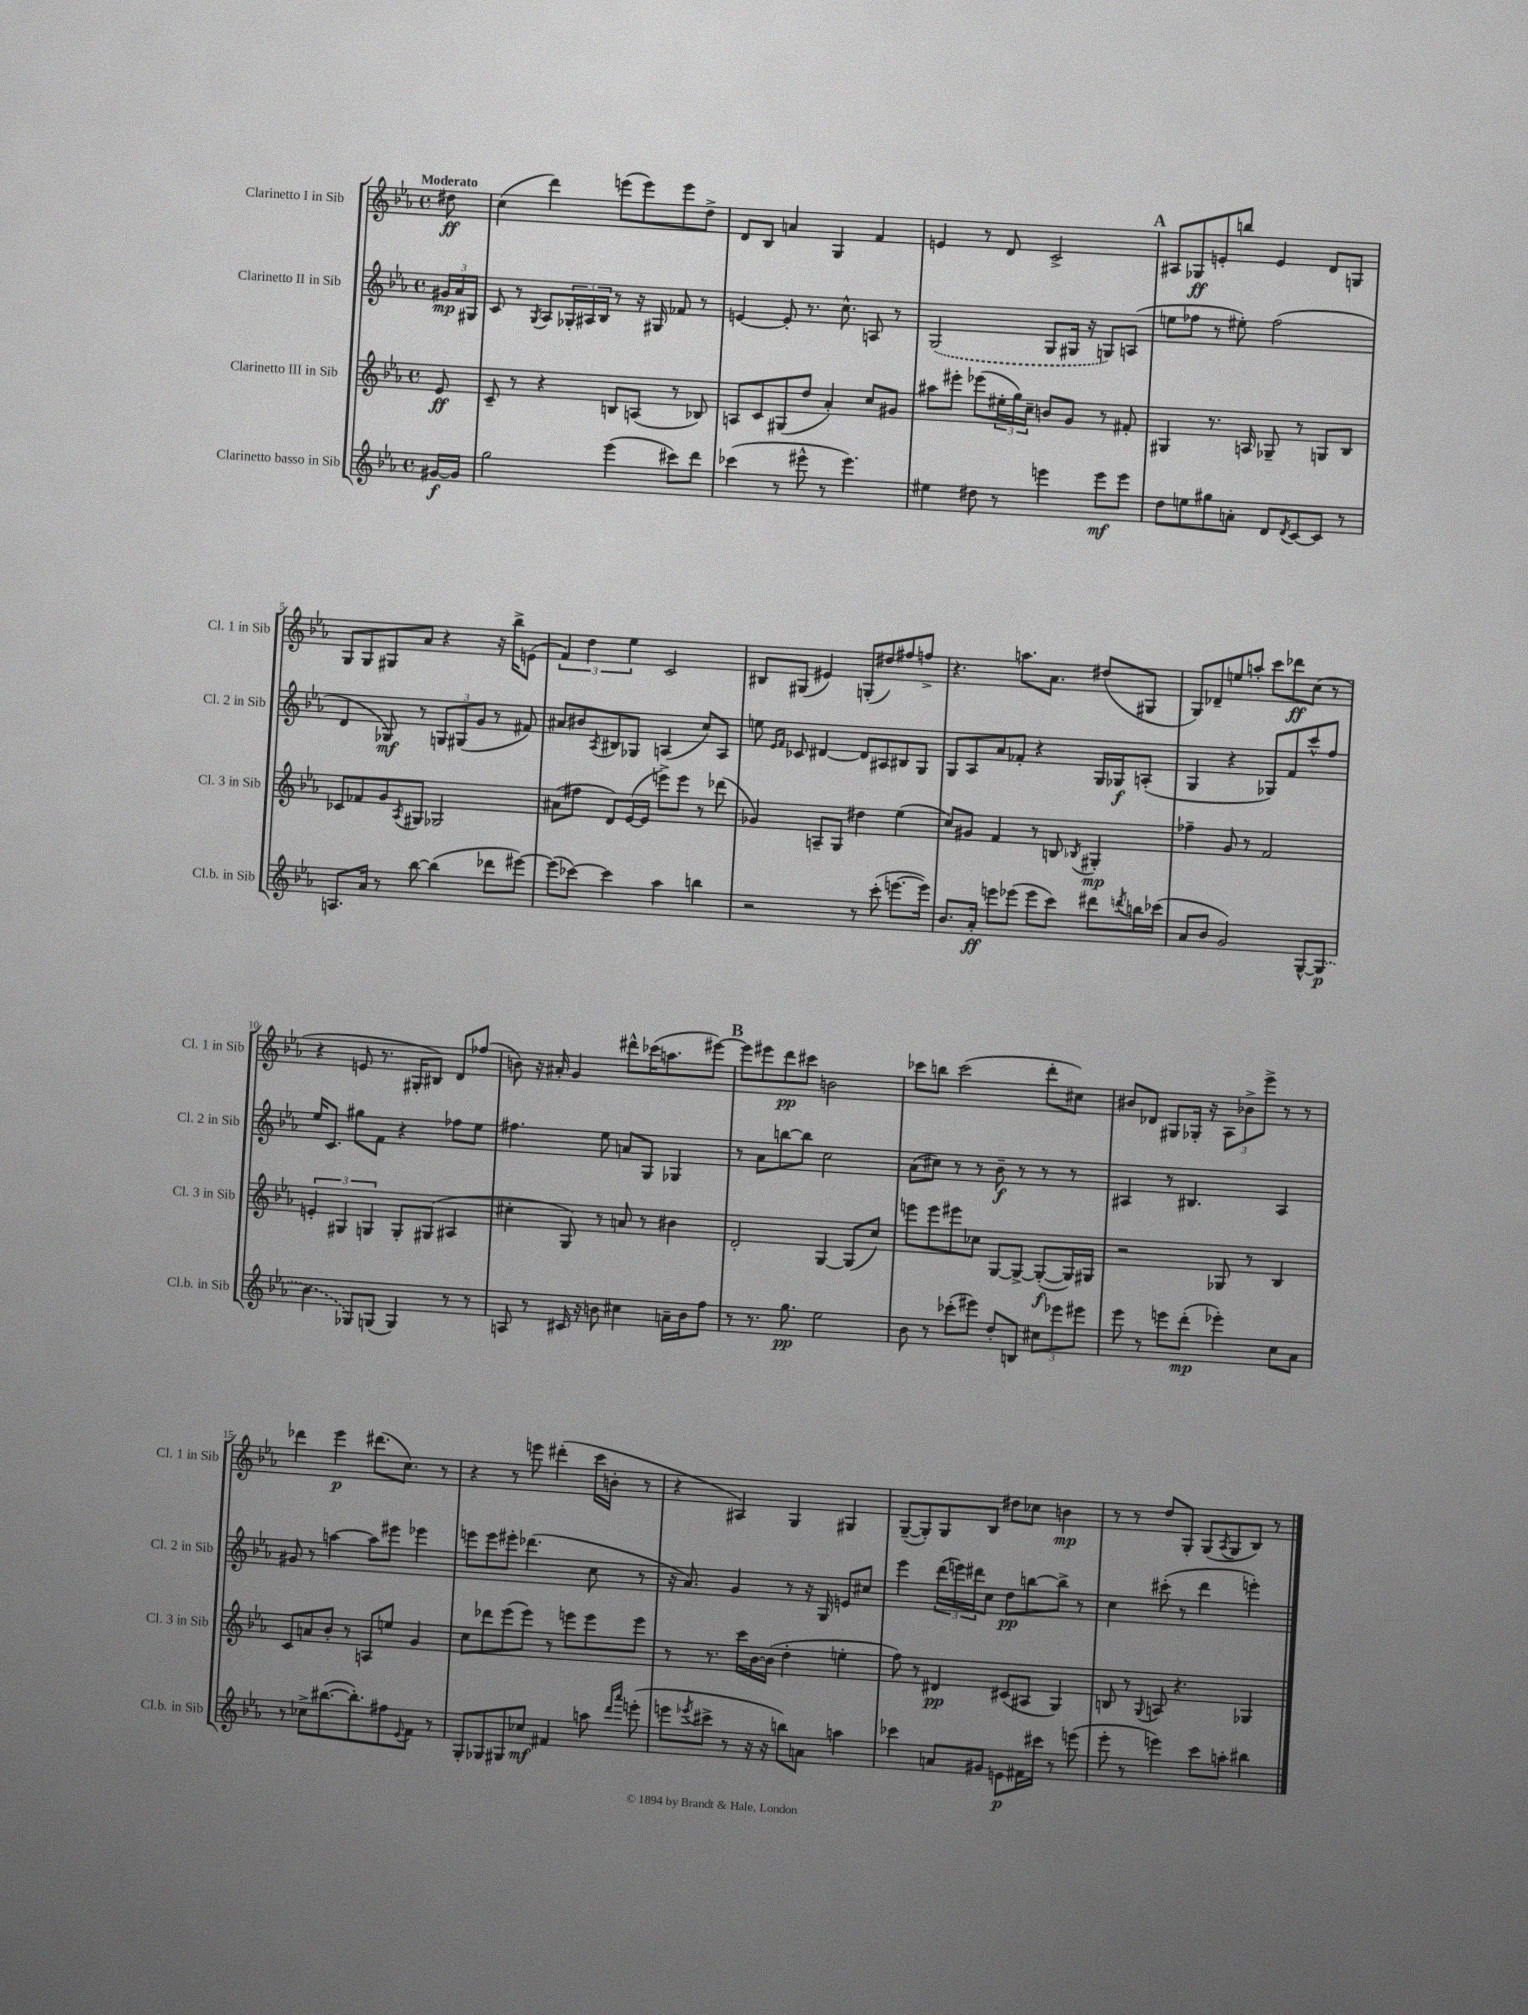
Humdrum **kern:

**kern	**kern	**kern	**kern
*staff4	*staff3	*staff2	*staff1
*clefG2	*clefG2	*clefG2	*clefG2
*k[b-e-a-]	*k[b-e-a-]	*k[b-e-a-]	*k[b-e-a-]
*M4/4	*M4/4	*M4/4	*M4/4
*met(c)	*met(c)	*met(c)	*met(c)
[16g#	8e-	24g#	8dd#
.	.	24a-	.
16g#]	.	.	.
.	.	24G#	.
=	=	=	=
2gg	8c~	8c	(4cc
.	8r	8r	.
.	.	8qG	.
.	4r	8A-	4ddd)
.	.	24G-'	.
.	.	24A#	.
.	.	24B-	.
(4eee-	8B	8r	(8eee
.	(8A	16r	8eee)
.	.	16G#	.
8ccc#)	8r	8f-	8eee
8ddd	8B-)	8r	8dd^
=	=	=	=
(4ccc-	8A	[4e	8d
.	8c	.	8B-
8r	(8G#	8e']	4a
8eee#^^	8dd	8.r	.
8r	4a-')	.	4G
.	.	8.cc^^	.
4.eee#)	.	.	.
.	8cc	8A	4f
.	8g#	8r	.
=	=	=	=
4ee#	8aa#	(2G	4e
.	8eee#'	.	.
8dd#	(8eee-	.	8r
8r	24ee#'	.	8d
.	24gg)	.	.
.	24cc~	.	.
4eee	8b	8G	2c^
.	8g	16G#	.
.	.	16r	.
8eee	8r	8G)	.
8eee	8f#'	(8A	.
=	=	=	=
8dd	4G#	8ee	8A#
8ee	.	8ff-	8G-
8gg#	8.r	8r	8e'
8a'	.	8ee#')	8bb
.	16A	.	.
8d	8G-~	(2ff-	4e
8qd	.	.	.
[8c	8r	.	.
8c]	8G	.	8d
8r	8B-	.	8G
=	=	=	=
8.A	8c-	4d	8G
.	8f-	.	8G
16a-	.	.	.
8r	8g	8G-)	8G#
.	8qA-	.	.
[8bb-	8G#	8r	8a-
(4bb-]	2G-	12G	4r
.	.	(12G#	.
.	.	12g	.
8ddd-	.	8r	16r
.	.	.	16bb-^
[8eee#)	.	8f#)	(8e
=	=	=	=
(8eee#]	(8a#	8a#	6f)
[8ccc-)	8ff#	8b#	.
.	.	.	6dd
.	.	8qA-	.
4ccc-]	8d)	8B#	.
.	.	.	6ee-
.	([16e-	8G-	.
.	16e-]	.	.
4aa-	8eee^)	(4A	2c
.	8eee	.	.
4bb	8r	8cc)	.
.	(8ddd-	8A	.
=	=	=	=
2r	4g-)	8ee	8B#
.	.	16qqe-	.
.	.	16qqf	.
.	.	8c-	(8G#
.	8A~	[4d#	4e#)
.	8G	.	.
8r	4dd#	8d#]	(8G'
(8ccc'	.	8A#	8dd#)
[8.eee	(4ee-	8B#	8ff#
.	.	8G	8ff^
16eee])	.	.	.
=	=	=	=
8.b-	8cc)	8G	4.r
.	8g#	8A-	.
16a-'	.	.	.
8eee	4f	8a-	.
(8eee-	.	8f-'	8.aa
8eee-	8r	4r	.
.	.	.	8.a-
8ccc)	8B	.	.
.	8qB-	.	.
8ddd#	4G#'	16G	(8dd#
.	.	16G-	.
8qddd	.	.	.
16bb	.	(8A'	8G#
(16ccc-	.	.	.
=	=	=	=
8a-	4ff-~	4G	8G)
8b-	.	.	8d-~
2g)	8g	4r	8ee
.	8r	.	8aa'
.	2f	8G-)	8ccc
.	.	8f	8ddd-
[8G^^	.	8ccc^^	(8cc
(8G]	.	8ff	8r
=	=	=	=
4b-	6e'	16ee-	4r
.	.	8.c	.
.	6G#	.	.
8G-)	.	8gg#	8e
.	6G	.	.
(8G	.	8f	8.r
4G)	8G'	4r	.
.	.	.	16G#'
.	(8G#	.	8B#)
8r	4A#	8ff-	8d
8r	.	8ee-	(8ff-
=	=	=	=
8A	4cc#'	4.ff#	8b)
8r	.	.	16r
.	.	.	16a#'
16c#	8G)	.	4g
16r	.	.	.
8b	8r	8ee-	.
4cc#	8a	8a	8ddd#^^
.	8r	8G	(16ccc-
.	.	.	8.aa
16a~	4b#	4G-	.
16b	.	.	.
8ff	.	.	[8eee#)
=	=	=	=
8r	2d'	8r	8eee#]
8.r	.	8a-	8eee#
.	.	[8bb	8ddd
8.gg	.	.	.
.	.	8bb]	8ccc#
2ee-	[4G	2cc	2b
.	(8G]	.	.
.	8cc)	.	.
=	=	=	=
8b-	8eee	(8a-	8ccc-
8r	8eee	8cc#)	8bb
(8ccc-'	8eee#	8r	(2ccc-
8eee#)	8cc-	8r	.
8dd'	[8G	8b-~	.
8B	8G^_	8r	.
12cc#	(8G'_	8r	8ddd'
12eee-	.	.	.
.	16G])	8r	8cc#)
12eee#	.	.	.
.	16G#	.	.
=	=	=	=
8eee-	2r	4A#	8b#
8r	.	.	8d-
8eee	.	8r	8G#
(8ddd'	.	4.B#	16G-'
.	.	.	16r
4eee-')	8G-	.	12A-
.	.	.	12b-^
.	8r	.	.
.	.	.	12eee-^
8cc	4B-	4A#	8r
8a-	.	.	8r
=	=	=	=
8r	8c	8g#	4ddd-
8cc-^	8a	8r	.
([8.bb#	8b-'	[4aa	4eee-
.	8r	.	.
8.bb#'])	.	.	.
.	8A	8aa]	(8.ddd#
8ff#	8ee	8eee#	.
.	.	.	8.cc)
8qqe-	.	.	.
8f	4g	4eee-	.
8r	.	.	8r
=	=	=	=
8G'	8cc	8eee	4r
8G-	8ddd-	8eee	.
8G#	(8eee-	8eee#'	8r
8cc-	8eee-)	(4.ddd-	8eee
4f#	8r	.	(4ddd#'
.	8eee	.	.
8aa	8eee	8cc	16ccc
.	.	.	16b'
16qqddd	.	.	.
16qqaaa-	.	.	.
(8eee'	8eee	8r	8r
=	=	=	=
8eee	8r	16r	4r
.	.	8.a-)	.
8qeee-	.	.	.
8ccc#^	8.r	.	.
8r	.	4g	4A#)
.	16ccc	.	.
16r	[16b-	.	.
16r	(16b-]	.	.
8bb)	4dd'	8r	4G
8a	.	16r	.
.	.	16G	.
4aa	4ee'	8e	4G#
.	.	8cc#	.
=	=	=	=
4ccc-	8ff)	4eee-	([8G~
.	8r	.	8G'])
8a	4d#	(24ddd	8G
.	.	24eee)	.
.	.	24ddd#	.
8g#	.	8cc	8B-
8e	(8c#	8dd	8dd#
16f#	8A#	[8bb	8cc-
16ccc#	.	.	.
8r	4G)	8bb^]	4b
(8eee	.	8r	.
=	=	=	=
8eee-'	8B	4cc	8r
8r	8r	.	8r
.	8qqG	.	.
4eee)	8A	(8ccc#'	8dd
.	4.r	8r	8G'
8ccc	.	4ddd	(8G
.	.	.	8qA-
8aa'	.	.	8G
4bb#	4G-	4eee')	8B-)
.	.	.	8r
==	==	==	==
*-	*-	*-	*-
